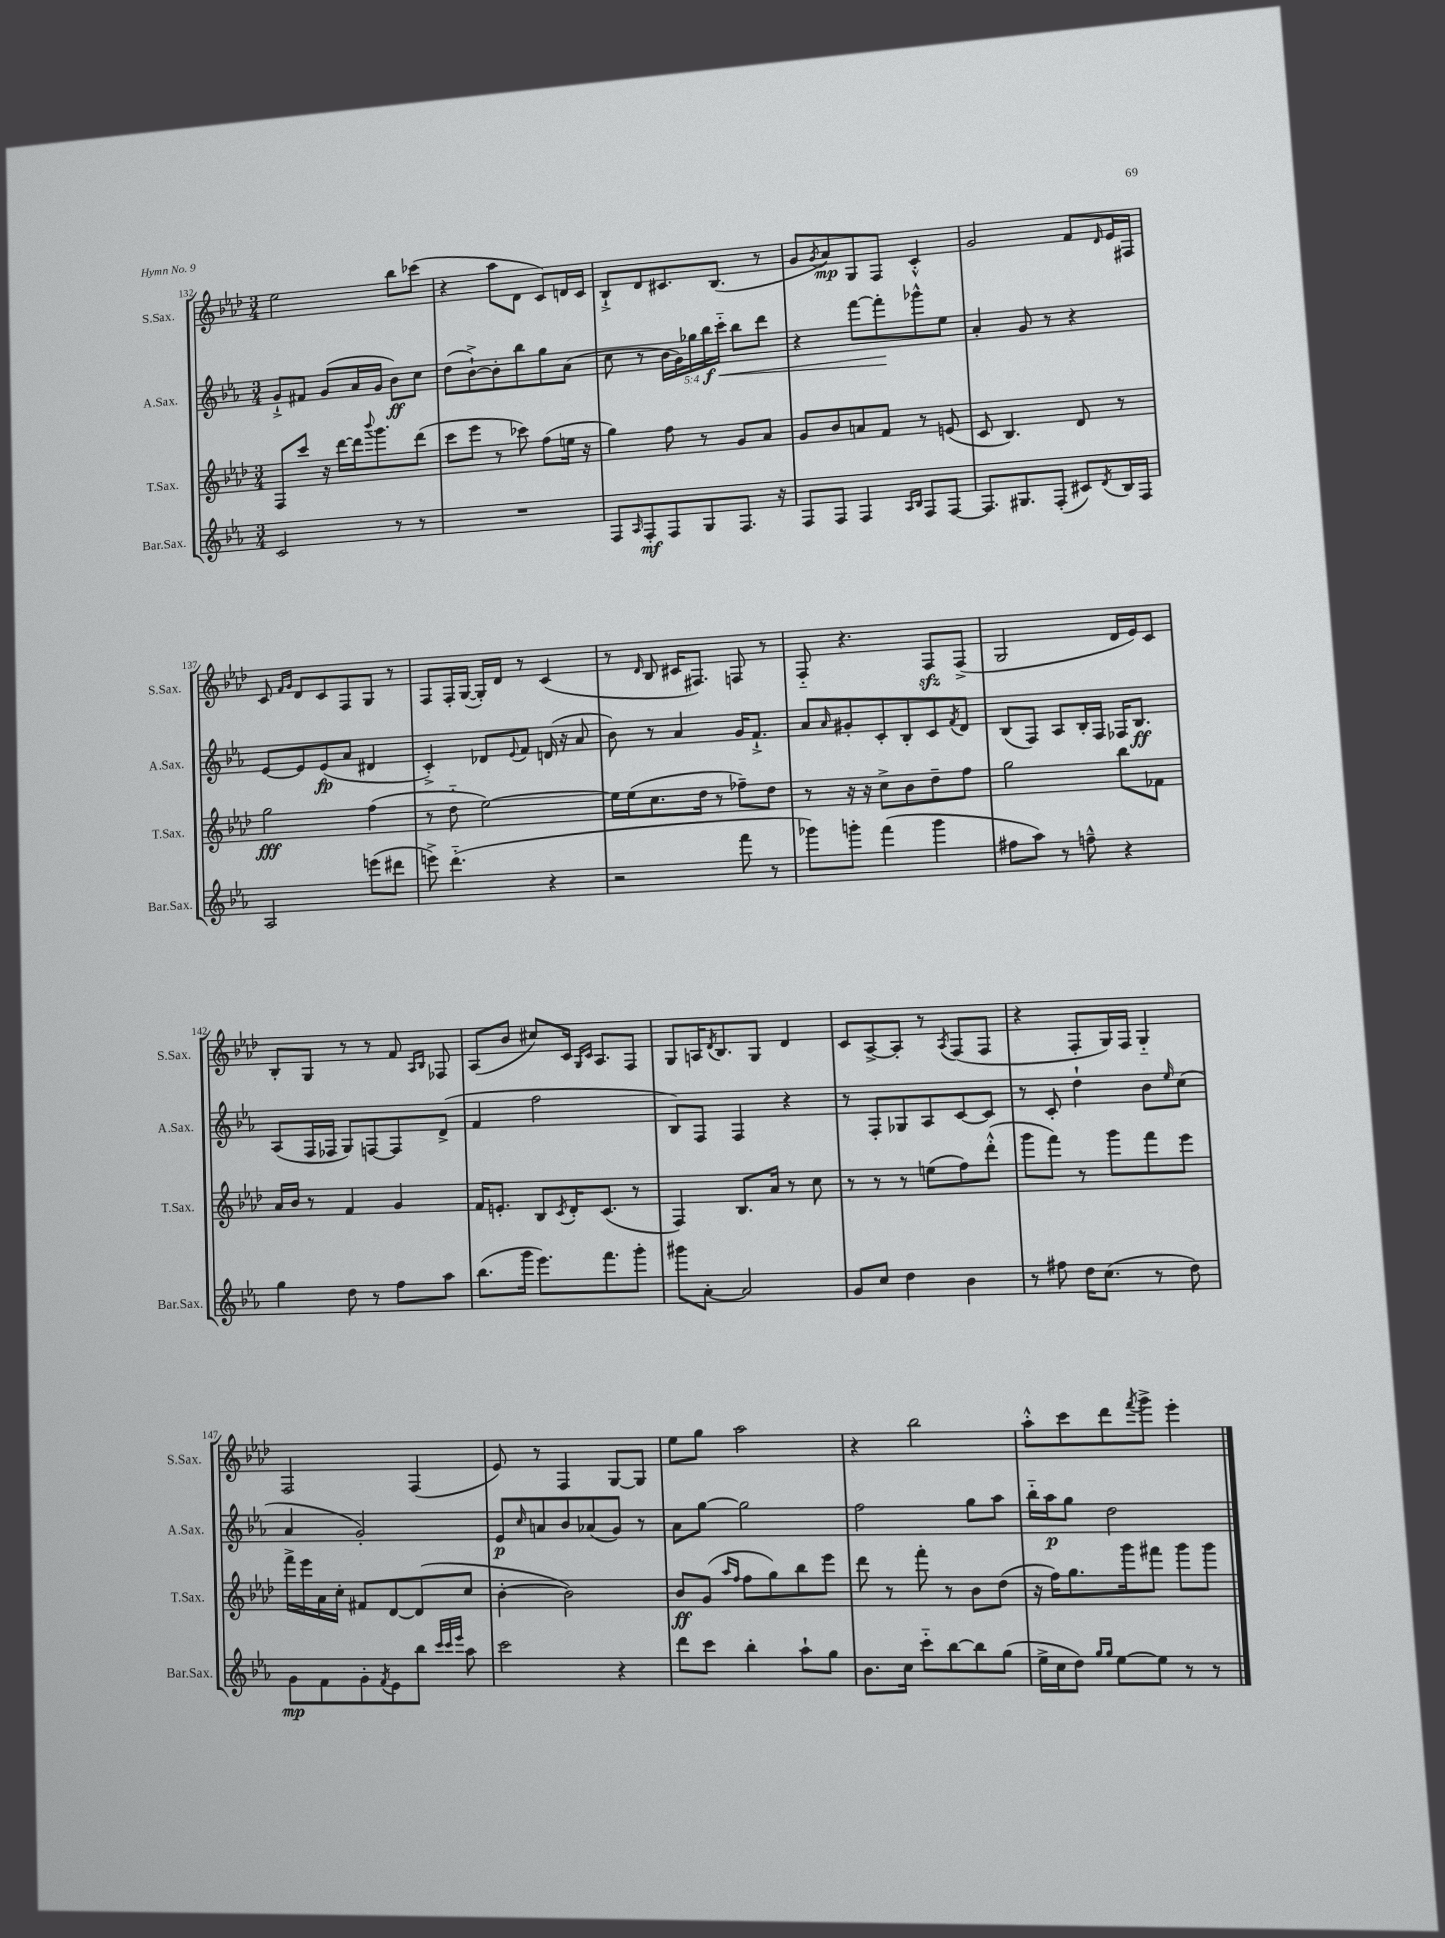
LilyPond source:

<<
\new StaffGroup <<
\new Staff = "s0" \with { instrumentName = "S.Sax." shortInstrumentName = "S.Sax." } {
    \clef treble \key aes \major \numericTimeSignature \time 3/4
    ees''2 bes''8 ces'''8( |
    r4 aes''8 des'8 c'8) d'16 c'16 |
    bes8-!-> des'8 cis'8. bes8.( r8 |
    g'8 \acciaccatura { g'8 } aes'8\mp) g8 f8 c'4-.-^ |
    g'2 f'8 \grace { des'16 } ees'16 fis16 |
    c'8 \grace { f'16 g'16 } des'8 c'8 f8 g8 r8 |
    f8 f16-. g16~( g16-.) des'16 r8 c'4( |
    r8 \grace { des'16 } bes8 cis'16 fis8.) f8 r8 |
    f8-_ r4. f8\sfz f8->( |
    g2 des'16 ees'16) c'8 |
    bes8-. g8 r8 r8 f'8 \grace { aes16 bes16 } fes8 |
    aes8( bes'8 cis''8) c'16 \grace { g16 c'16 } aes8. f8 |
    g8 a16 \acciaccatura { des'8 } bes8. g8 des'4 |
    c'8 aes8~-> aes8-. r8 \acciaccatura { aes8 } f8( f8 |
    r4 f8-. g16) f16 g4-_ |
    f2 f4( |
    ees'8) r8 f4 g8~ g8 |
    ees''8 g''8 aes''2 |
    r4 bes''2 |
    aes''8-.-^ c'''8 des'''8 \acciaccatura { f'''8 } g'''8-> ees'''4-. \bar "|." |
}
\new Staff = "s1" \with { instrumentName = "A.Sax." shortInstrumentName = "A.Sax." } {
    \clef treble \key ees \major \numericTimeSignature \time 3/4 \override Staff.TupletNumber.text = #tuplet-number::calc-fraction-text
    g'8-!-> fis'8 g'8( aes'16 g'16 bes'8\ff) c''8 |
    d''8( bes'8~-!->) bes'8-. bes''8 g''8 aes'8( |
    c''8 r8 \tuplet 5/4 { bes'16 g'16) ges''16 bes''16\f\< c'''16-_ } bes''8 d'''8 |
    r4 f'''8~ f'''8-.\! ges'''8-^ ees''8 |
    aes'4-. g'8 r8 r4 |
    ees'8~ ees'8 ees'8\fp( aes'8 dis'4 |
    c'4-.->) des'8 \appoggiatura { ees'8 } f'8 d'16( r16 aes'8 |
    bes'8) r8 aes'4 g'16 f'8.-!-> |
    aes'8 \grace { aes'16 } gis'8-. c'8-. bes8-. c'8 \acciaccatura { f'8 } d'8 |
    bes8( f8) aes8 bes16-. f16 fes16 bes8.\ff |
    aes8( f16 fes16 g8) f8~ f8 d'8->( |
    f'4 f''2 |
    bes8) f8 f4 r4 |
    r8 f8-. ges8 aes8 c'8~ c'8 |
    r8 c'8-. d''4-! bes'8 \grace { ees''16 } c''8( |
    aes'4 g'2-.) |
    ees'8\p \grace { c''16 } a'8 bes'8 aes'8( g'8) r8 |
    aes'8 g''8~ g''2 |
    f''2 g''8 aes''8 |
    bes''16-_ aes''16\p g''8 d''2 \bar "|." |
}
\new Staff = "s2" \with { instrumentName = "T.Sax." shortInstrumentName = "T.Sax." } {
    \clef treble \key aes \major \numericTimeSignature \time 3/4
    f8 c'''8 r16 des'''16~ des'''16 \appoggiatura { bes'''8 } g'''8. des'''8( |
    c'''8 ees'''8 r8 ces'''8) f''8( e''16 r16 |
    g''4) f''8 r8 g'8 aes'8 |
    g'8 bes'8 a'8 f'8 r8 e'8( |
    c'8 bes4.) des'8 r8 |
    g''2\fff f''4( |
    r8 des''8-_ ees''2~) |
    ees''16 ees''16( c''8. des''16 r8 fes''8--) des''8 |
    r8 r16 r16 c''8-> bes'8 des''8-- f''8 |
    g''2 bes''8 fes'8 |
    aes'16 bes'16 r8 f'4 g'4 |
    f'16 e'8.-. bes8 \acciaccatura { c'8 } des'16-. c'8.( r8 |
    f4) bes8. aes'16 r8 c''8 |
    r8 r8 r8 e''8( f''8) des'''8-.-^( |
    g'''8 f'''8) r8 g'''8 f'''8 ees'''8 |
    f'''16-> ees'''16 aes'16 c''16-. fis'8 des'8~ des'8( c''8 |
    bes'4~-. bes'2) |
    bes'8\ff g'8( \grace { aes''16 f''16 } f''8 g''8) bes''8 ees'''8 |
    des'''8 r8 f'''8-. r8 bes'8 des''8( |
    r16 f''16) g''8. g'''16 fis'''8 g'''8 g'''8 \bar "|." |
}
\new Staff = "s3" \with { instrumentName = "Bar.Sax." shortInstrumentName = "Bar.Sax." } {
    \clef treble \key ees \major \numericTimeSignature \time 3/4
    c'2 r8 r8 |
    R2. |
    f8 \grace { aes16 } f8-.\mf f8 g8 f8. r16 |
    f8 f8 f4 \grace { aes16 bes16 } f8 f8~ |
    f8. gis8. f8-.( cis'8) \acciaccatura { d'8 } bes16 f16 |
    aes2 e'''8( dis'''8 |
    e'''8->) d'''4.-_( r4 |
    r2 f'''8 r8 |
    ges'''8) g'''8-. f'''4( g'''4 |
    fis''8 aes''8) r8 f''8---^ r4 |
    g''4 d''8 r8 f''8 aes''8 |
    bes''8.( g'''16 ees'''8.) f'''8. g'''8-. |
    gis'''8 aes'8~-. aes'2 |
    g'8 c''8 d''4 bes'4 |
    r8 fis''8 d''16 c''8.( r8 d''8) |
    g'8\mp f'8 g'8-. \acciaccatura { f'8 } ees'8 bes''8 \grace { c'''32 c'''32 ees'''32 } aes''8 |
    c'''2 r4 |
    d'''8 c'''8 bes''4-. aes''8-! g''8 |
    bes'8. c''16 c'''8-_ bes''8~ bes''8 g''8( |
    ees''16-> c''16 d''8) \grace { g''16 g''16 } ees''8~ ees''8 r8 r8 \bar "|." |
}
>>
>>
\layout { \context { \Score currentBarNumber = #132 } }
